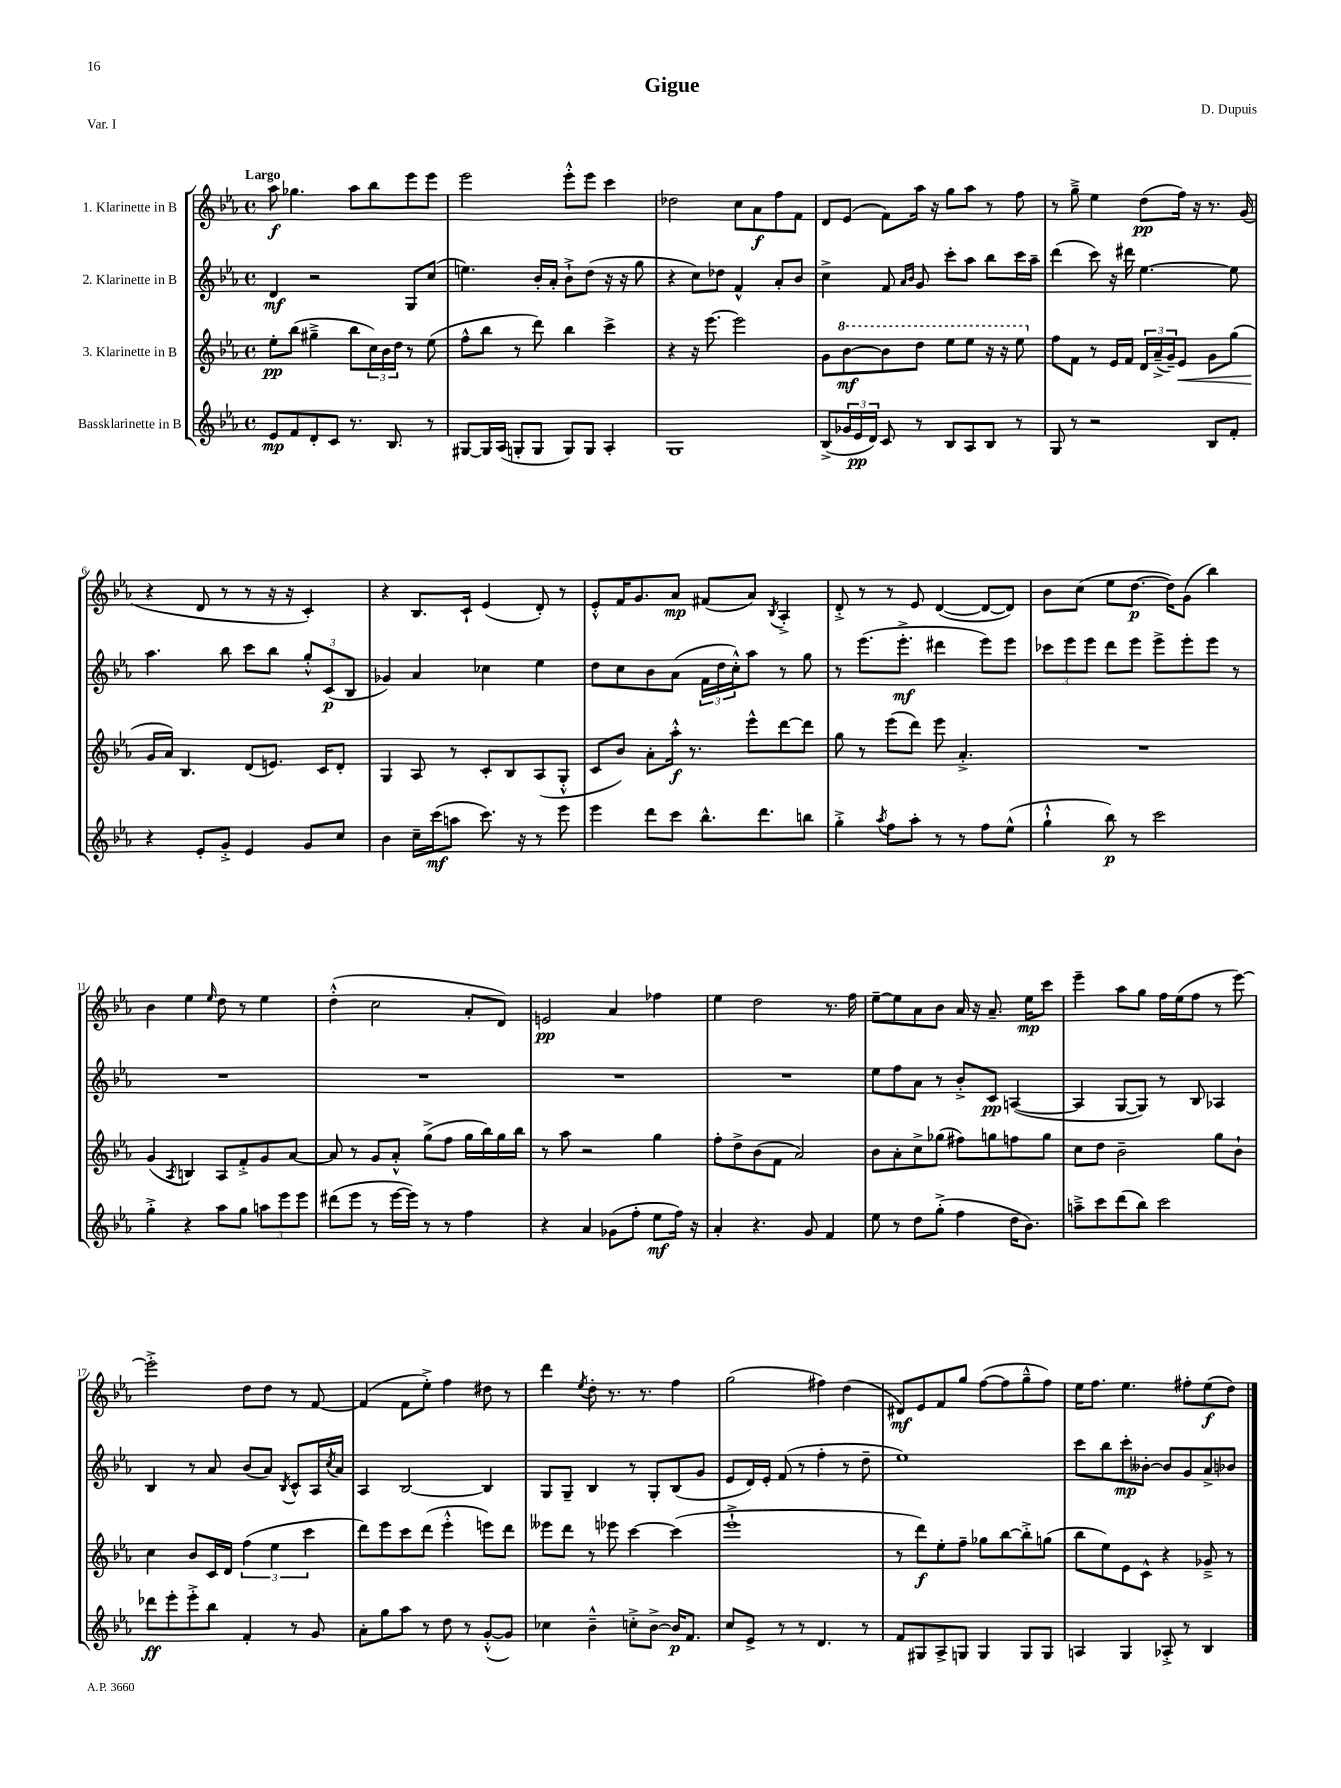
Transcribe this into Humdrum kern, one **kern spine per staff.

**kern	**kern	**kern	**kern
*staff4	*staff3	*staff2	*staff1
*clefG2	*clefG2	*clefG2	*clefG2
*k[b-e-a-]	*k[b-e-a-]	*k[b-e-a-]	*k[b-e-a-]
*M4/4	*M4/4	*M4/4	*M4/4
*met(c)	*met(c)	*met(c)	*met(c)
8e-/L	8ee-'\L	4d/	8aa-\
8f/	(8bb-\J	.	4.gg-\
8d'/	4gg#~^\	2r	.
8c/J	.	.	.
8.r	8bb-\L	.	8aa-\L
.	24cc\L)	.	8bb-\
.	24b-\	.	.
8.B-/	.	.	.
.	24dd\JJ	.	.
.	8r	8G/L	8eee-\
8r	(8ee-\	(8cc/J	8eee-\J
=	=	=	=
[8G#/L	8ff^^\L	4.ee\)	2eee-\
16G#/]L	8bb-\J	.	.
(16A-/JJ	.	.	.
8G'/L	8r	.	.
8G/J	8ddd\)	16b-'/LL	.
.	.	16a-'/JJ	.
8G/L)	4bb-\	8b-`^\L	8eee-'^^\L
8G/J	.	(8dd\J	8eee-\J
4A-'/	4ccc^\	16r	4ccc\
.	.	16r	.
.	.	8gg\	.
=	=	=	=
1G	4r	4r	2dd-\
.	16r	8cc\L)	.
.	[8.eee-\	.	.
.	.	8dd-\J	.
.	2eee-\]	4f^^/	8cc\L
.	.	.	8a-\
.	.	8a-'/L	8ff\
.	.	8b-/J	8f\J
=	=	=	=
(8B-^/L	8g\L	4cc^\	8d/L
24g-/L	[8bb-\	.	(8e-/J
24e-/	.	.	.
24d/JJ)	.	.	.
8c/	8bb-\]	8f/	8f\L)
.	.	16qqa-/LL	.
.	.	16qqb-/JJ	.
8r	8ddd\J	8g/	16aa-\Jk
.	.	.	16r
8B-/L	8eee-\L	8ccc'\L	8gg\L
8A-/	8eee-\J	8aa-\J	8aa-\J
8B-/J	16r	8bb-\L	8r
.	16r	.	.
8r	8eee-\	16ccc\L	8ff\
.	.	16aa-~\JJ	.
=	=	=	=
8G/	8ff\L	(4ddd\	8r
8r	8f\J	.	8gg~^\
2r	8r	8ccc\)	4ee-\
.	16e-/LL	16r	.
.	16f/JJ	16ddd#\	.
.	24d/LL	[4.ee-\	(8dd\L
.	(24a-~^/	.	.
.	24g~/J)	.	.
.	8e-/J	.	16ff\Jk)
.	.	.	16r
8B-/L	8g\L	.	8.r
8f'/J	(8gg\J	8ee-\]	.
.	.	.	(16g/
=	=	=	=
4r	16g/LL	4.aa-\	4r
.	16a-/JJ)	.	.
.	4.B-/	.	.
8e-'/L	.	.	8d/
8g'^/J	.	8bb-\	8r
4e-/	(8d/L	8ccc\L	8r
.	8.e/J)	8bb-\J	16r
.	.	.	16r
8g/L	.	12gg'^^/L	4c'/)
.	16c/LK	.	.
.	.	(12c/	.
8cc/J	8d'/J	.	.
.	.	12B-/J	.
=	=	=	=
4b-\	4G/	4g-/)	4r
16cc~\LL	8A-/	4a-/	8.B-/L
(16ccc\J	.	.	.
8aa\J	8r	.	.
.	.	.	16c`/Jk
8.ccc\)	8c'/L	4cc-\	(4e-/
.	8B-/	.	.
16r	.	.	.
8r	(8A-/	4ee-\	8d'/)
8eee-\	8G'^^/J	.	8r
=	=	=	=
4eee-\	8c/L	8dd\L	8e-'^^/L
.	8b-/J)	8cc\	16f/K
.	.	.	8.g/
8ddd\L	8a-'\L	8b-\	.
8ccc\J	16aa-'^^\Jk	(8a-\J	8a-/J
.	8.r	.	.
8.bb-^^\L	.	24f\LL	(8f#/L
.	.	24dd\	.
.	.	24cc'^^\J)	.
.	8eee-^^\L	8aa-\J	8a-/J)
8.ddd\	.	.	.
.	.	.	8qB-/
.	[8ddd\	8r	4A-'^/
8bb\J	8ddd\]J	8gg\	.
=	=	=	=
4gg'^\	8gg\	8r	8d'^/
.	8r	(8.eee-\L	8r
8qaa-/	.	.	.
8ff\L	(8eee-\L	.	8r
.	.	8.eee-'^\J	.
8aa-'\J	8ddd\J)	.	8e-/
8r	8eee-\	4ddd#\	([4d/
8r	4.a-'^/	.	.
8ff\L	.	8eee-\L)	8d/_L
(8ee-^^\J	.	8eee-\J	8d/]J)
=	=	=	=
4gg`^^\	1r	12ccc-\L	8b-\L
.	.	12eee-\	.
.	.	.	(8cc\J
.	.	12eee-\J	.
8bb-\)	.	8ddd\L	8ee-\L
8r	.	8eee-\J	[8.dd\J
2ccc\	.	8eee-^\L	.
.	.	.	16dd\]LK)
.	.	8eee-'\	(8g\J
.	.	8eee-\J	4bb-\)
.	.	8r	.
=	=	=	=
4gg'^\	(4g/	1r	4b-\
.	8qA-/	.	.
4r	4B/)	.	4ee-\
.	.	.	16qqee-/
8aa-\L	8A-/L	.	8dd\
8gg\J	8f'^/	.	8r
12aa\L	8g/	.	4ee-\
12eee-\	.	.	.
.	[8a-/J	.	.
12eee-\J	.	.	.
=	=	=	=
(8ddd#\L	8a-/]	1r	(4dd'^^\
8eee-\J	8r	.	.
8r	8g/L	.	2cc\
[16eee-\LL	8a-'^^/J	.	.
16eee-\]JJ)	.	.	.
8r	(8gg^\L	.	.
8r	8ff\J	.	.
4ff\	16gg\LL	.	8a-'/L
.	16bb-\)	.	.
.	16gg\	.	8d/J)
.	16bb-\JJ	.	.
=	=	=	=
4r	8r	1r	2e/
.	8aa-\	.	.
4a-/	2r	.	.
(8g-\L	.	.	4a-/
8ff'\J	.	.	.
8ee-\L	4gg\	.	4ff-\
16ff\Jk)	.	.	.
16r	.	.	.
=	=	=	=
4a-'/	8ff'\L	1r	4ee-\
.	8dd^\	.	.
4.r	(8b-\	.	2dd\
.	8f\J	.	.
.	2a-/)	.	.
8g/	.	.	.
4f/	.	.	8.r
.	.	.	16ff\
=	=	=	=
8ee-\	8b-\L	8ee-\L	[8ee-~\L
8r	8a-'\	8ff\	8ee-\]
8dd\L	8cc^\	8a-\J	8a-\
(8gg'^\J	(8gg-\J	8r	8b-\J
4ff\	8ff#\L)	8b-'^/L	16a-/
.	.	.	16r
.	8gg\	8c/J	8.a-~/
16dd\LK	8ff\	([4A/	.
8.b-\J)	.	.	16ee-\LK
.	8gg\J	.	8ccc\J
=	=	=	=
8aa~^\L	8cc\L	4A/]	4eee-~\
8ccc\	8dd\J	.	.
(8ddd\	2b-~\	[8G/L	8aa-\L
8bb-\J)	.	8G/]J)	8gg\J
2ccc\	.	8r	16ff\LL
.	.	.	(16ee-\J
.	.	8B-/	8ff\J
.	8gg\L	4A-/	8r
.	8b-`\J	.	[8eee-\)
=	=	=	=
8ddd-\L	4cc\	4B-/	2eee-'^\]
8eee-'\	.	.	.
8eee-'^\	8b-/L	8r	.
8bb-\J	16c/L	8a-/	.
.	16d/JJ	.	.
4f'/	(6ff\	(8b-/L	8dd\L
.	.	8a-/J)	8dd\J
.	6ee-\	.	.
.	.	8qB-/	.
8r	.	8c^^/L	8r
.	6ccc\	.	.
8g/	.	16A-/L	[8f/
.	.	8qcc/	.
.	.	16a-/JJ	.
=	=	=	=
8a-'\L	8ddd\L)	4A-/	(4f/]
8gg\	8eee-\	.	.
8aa-\J	8ccc\	[2B-/	8f\L
8r	(8ddd\J	.	8ee-'^\J)
8dd\	4eee-'^^\	.	4ff\
8r	.	.	.
([8g'^^/L	8eee\L)	4B-/]	8dd#\
8g/]J)	8ddd\J	.	8r
=	=	=	=
4cc-\	8eee--\L	8G/L	4ddd\
.	8ddd\J	8G~/J	.
.	.	.	8qee-/
4b-~^^\	8r	4B-/	8dd'\
.	8eee-\	.	8.r
8cc'^\L	[4ccc\	8r	.
.	.	.	8.r
[8b-^\J	.	8G'/L	.
16b-/]LK	(4ccc\]	(8B-/	4ff\
8.f/J	.	.	.
.	.	8g/J	.
=	=	=	=
8cc/L	1eee-`^	8e-/L	(2gg\
8e-^/J	.	16d/L)	.
.	.	16e-'/JJ	.
8r	.	(8f/	.
8r	.	8r	.
4.d/	.	4ff'\	4ff#\)
.	.	8r	(4dd\
8r	.	8dd~\	.
=	=	=	=
8f/L	8r	1ee-)	8d#/L)
8G#/	8ddd\L)	.	8e-/
8A-^/	8ee-'\	.	8f/
8G/J	8ff~\J	.	8gg/J
4G/	8gg-\L	.	([8ff\L
.	[8bb-\	.	8ff\]
8G/L	8bb-'^\]	.	8gg~^^\
8G/J	(8gg\J	.	8ff\J)
=	=	=	=
4A/	8bb-\L	8ccc\L	16ee-\LK
.	.	.	8.ff\J
.	8ee-\)	8bb-\	.
4G/	8e-\	8ccc'\	4.ee-\
.	8c^^\J	[8b--'\J	.
8A-'^/	4r	8b--/]L	.
8r	.	8g/	8ff#'\L
4B-/	8g-~^/	8a-^/	(8ee-\
.	8r	8b-/J	8dd\J)
==	==	==	==
*-	*-	*-	*-
